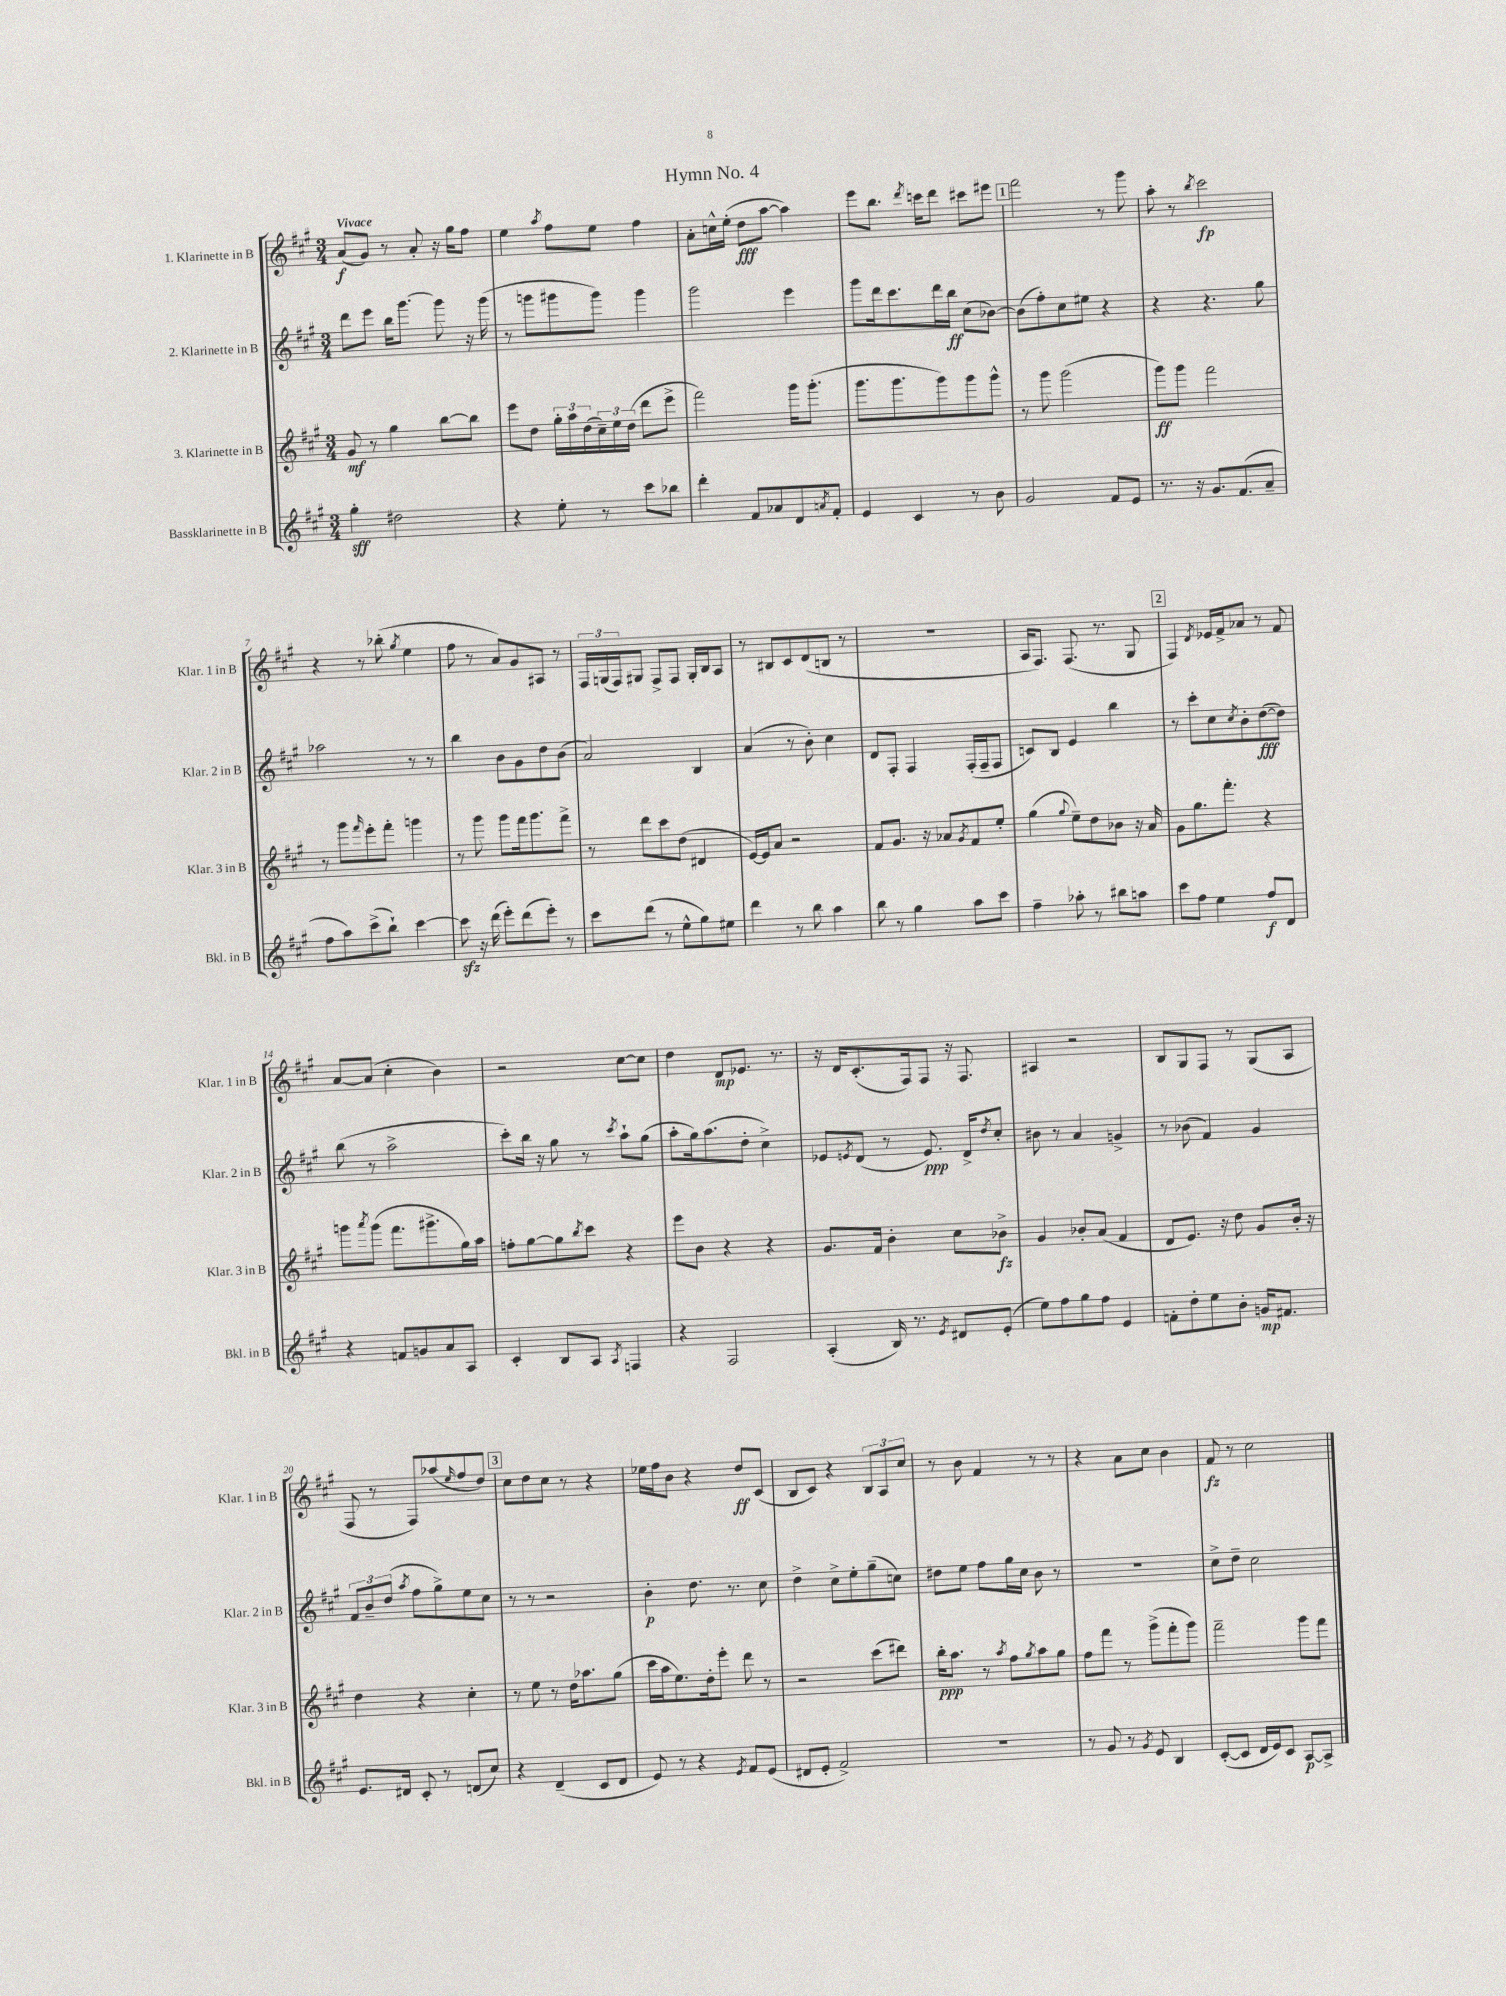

**kern	**dynam	**kern	**dynam	**kern	**dynam	**kern	**dynam
*part4	*part4	*part3	*part3	*part2	*part2	*part1	*part1
*staff4	*staff4	*staff3	*staff3	*staff2	*staff2	*staff1	*staff1
*I"Bassklarinette in B	*	*I"3. Klarinette in B	*	*I"2. Klarinette in B	*	*I"1. Klarinette in B	*
*I'Bkl. in B	*	*I'Klar. 3 in B	*	*I'Klar. 2 in B	*	*I'Klar. 1 in B	*
*clefG2	*	*clefG2	*	*clefG2	*	*clefG2	*
*k[f#c#g#]	*	*k[f#c#g#]	*	*k[f#c#g#]	*	*k[f#c#g#]	*
*M3/4	*	*M3/4	*	*M3/4	*	*M3/4	*
=1	=1	=1	=1	=1	=1	=1	=1
!	!	!	!	!	!	!LO:TX:a:B:t=Vivace	!
4gg#'\	sff	8g#/	mf	8ddd\L	.	(8a/L	f
.	.	8r	.	8eee\J	.	8g#/J)	.
2dd#X\	.	4gg#\	.	16bb\KL	.	8r	.
.	.	.	.	[8.ggg#\J	.	.	.
.	.	.	.	.	.	8a'/	.
.	.	[8bb\L	.	8ggg#\]	.	16r	.
.	.	.	.	.	.	16gg#\KL	.
.	.	8bb\J]	.	16r	.	8ff#\J	.
.	.	.	.	(16ggg#\	.	.	.
=2	=2	=2	=2	=2	=2	=2	=2
4r	.	8eee\L	.	8r	.	4ee\	.
.	.	8dd\J	.	8gggn\L	.	.	.
.	.	.	.	.	.	8qaa/	.
8ee'\	.	24gg#'\LL	.	8ggg#X\	.	8ff#\L	.
.	.	24aa\	.	.	.	.	.
.	.	(24dd\	.	.	.	.	.
8r	.	24cc#~\)	.	8ggg#\J)	.	8ee\J	.
.	.	24ee\	.	.	.	.	.
.	.	(24dd\JJ	.	.	.	.	.
8ccc#\L	.	8ddd\L	.	4ggg#\	.	4ff#\	.
8bb-X\J	.	8eee^\J	.	.	.	.	.
=3	=3	=3	=3	=3	=3	=3	=3
4ddd'\	.	2fff#\)	.	2ggg#\	.	8a'\L	.
.	.	.	.	.	.	16ccn^^\L	.
.	.	.	.	.	.	(16ee'\JJ	.
8f#/L	.	.	.	.	.	8dd\L	fff
8a-X/	.	.	.	.	.	[8aa\J	.
8d/	.	16ggg#\KL	.	4eee\	.	4aa\])	.
.	.	(8.ggg#'\J	.	.	.	.	.
8qan/	.	.	.	.	.	.	.
8f#'/J	.	.	.	.	.	.	.
=4	=4	=4	=4	=4	=4	=4	=4
4e/	.	8.ggg#\L	.	8ggg#\L	.	8eee\L	.
.	.	.	.	16ddd\k	.	8.bb\J	.
.	.	8.ggg#\	.	8.ccc#\	.	.	.
4c#/	.	.	.	.	.	.	.
.	.	.	.	.	.	8qddd/	.
.	.	.	.	.	.	16cccn\KL	.
.	.	8ggg#\)	.	16ddd\L	.	8ddd\J	.
.	.	.	.	16bb\JJ	ff	.	.
8r	.	8ggg#\	.	(8cc#\L	.	8ccc#X\L	.
8b\	.	8ggg#^^\J	.	[8b-X\J)	.	8eee#X\J	.
!!LO:REH:place=s1:t=1
=5	=5	=5	=5	=5	=5	=5	=5
2g#/	.	8r	.	(8b-\L]	.	2fff#\	.
.	.	8ggg#\	.	8ff#'\)	.	.	.
.	.	(2ggg#\	.	8cc#\	.	.	.
.	.	.	.	8ee#X\J	.	.	.
8f#/L	.	.	.	4r	.	8r	.
8e/J	.	.	.	.	.	8ggg#\	.
=6	=6	=6	=6	=6	=6	=6	=6
8.r	.	8ggg#\L)	ff	4r	.	8aa'\	.
.	.	8ggg#\J	.	.	.	8r	.
16r	.	.	.	.	.	.	.
.	.	.	.	.	.	8qbb/	.
8.g#/L	.	2fff#\	.	4.r	.	2ccc#\	fp
(8.f#/	.	.	.	.	.	.	.
8a~/J	.	.	.	8gg#\	.	.	.
!!LO:LB:g=z
=7	=7	=7	=7	=7	=7	=7	=7
8ff#\L	.	8r	.	2aa-X\	.	4r	.
8aa\)	.	8ggg#\L	.	.	.	.	.
.	.	16qqfff#/	.	.	.	.	.
(8ccc#^\	.	8eee'\	.	.	.	8r	.
8bb`\J)	.	8fff#'\J	.	.	.	(8bb-X'\	.
.	.	.	.	.	.	8qgg#/	.
[4ccc#\	.	4gggn\	.	8r	.	4ee\	.
.	.	.	.	8r	.	.	.
=8	=8	=8	=8	=8	=8	=8	=8
8ccc#zz\]	.	8r	.	4bb\	.	8ff#\	.
16r	.	8ggg#\	.	.	.	8r	.
(16ddd\	.	.	.	.	.	.	.
8eee'\L)	.	8ggg#\L	.	8b\L	.	8a/L)	.
(8ddd\	.	16fff#\k	.	8g#\	.	8g#/	.
.	.	8.ggg#\	.	.	.	.	.
8eee'\J)	.	.	.	8dd\	.	8A#X/J	.
8r	.	8fff#^\J	.	(8b\J	.	8r	.
=9	=9	=9	=9	=9	=9	=9	=9
8ccc#\L	.	8r	.	2a/)	.	24F#/LL	.
.	.	.	.	.	.	(24Gn/	.
.	.	.	.	.	.	24F#/J)	.
(8ddd\J	.	8ddd\L	.	.	.	8G#X/J	.
8r	.	8ccc#\	.	.	.	8F#^/L	.
8ee^^\L	.	(8dd\J	.	.	.	8F#/J	.
8gg#\)	.	4d#X/	.	4B/	.	16G#'/LL	.
.	.	.	.	.	.	16B/J	.
8ee#X\J	.	.	.	.	.	8A/J	.
=10	=10	=10	=10	=10	=10	=10	=10
4ddd\	.	[16e/LL)	.	(4a/	.	8r	.
.	.	16e/J]	.	.	.	.	.
.	.	8a/J	.	.	.	8B#X/L	.
8r	.	2r	.	8r	.	8c#/	.
8bb\	.	.	.	8b'\)	.	(8d/	.
4aa\	.	.	.	4cc#\	.	8Bn/J	.
.	.	.	.	.	.	8r	.
=11	=11	=11	=11	=11	=11	=11	=11
8bb\	.	8f#/L	.	8d/L	.	2.r	.
8r	.	8.g#/J	.	8F#'/J	.	.	.
4gg#\	.	.	.	4F#/	.	.	.
.	.	16r	.	.	.	.	.
.	.	8a-X/L	.	.	.	.	.
.	.	8qg#/	.	.	.	.	.
8aa\L	.	8f#/	.	(16F#'/LL	.	.	.
.	.	.	.	16F#~/J	.	.	.
8ccc#\J	.	8ee'/J	.	8F#/J	.	.	.
=12	=12	=12	=12	=12	=12	=12	=12
4ff#~\	.	(4gg#\	.	8cn/L)	.	16A/KL	.
.	.	.	.	.	.	8.F#/J)	.
.	.	.	.	8B/J	.	.	.
.	.	8qqgg#/	.	.	.	.	.
8aa-X'\	.	8ee~\L)	.	4e/	.	(8.F#/	.
8r	.	8dd\	.	.	.	.	.
.	.	.	.	.	.	8.r	.
8bb#X\L	.	8b-X\J	.	4bb\	.	.	.
8aan\J	.	16r	.	.	.	8G#/	.
.	.	16a/	.	.	.	.	.
!!LO:REH:place=s1:t=2
=13	=13	=13	=13	=13	=13	=13	=13
8ccc#\L	.	8g#\L	.	8r	.	4F#/)	.
8ff#\J	.	8.gg#\	.	8ccc#'\L	.	.	.
.	.	.	.	.	.	8qd/	.
4ee\	.	.	.	8cc#\	.	16e-X/LL	.
.	.	8.fff#'\J	.	.	.	16f#^/J	.
.	.	.	.	8qcc#/	.	.	.
.	.	.	.	8b'\	.	8a-X/J	.
8ff#/L	f	4r	.	([8dd\	fff	8r	.
8d/J	.	.	.	8dd\J])	.	8f#/	.
!!LO:LB:g=z
=14	=14	=14	=14	=14	=14	=14	=14
4r	.	8gggn\L	.	(8bb\	.	[8a/L	.
.	.	8qaaa/	.	.	.	.	.
.	.	(8ggg\J	.	8r	.	(8a/J]	.
8fn/L	.	8.fff#\L	.	2aa^\	.	4cc#'\	.
8gn/	.	.	.	.	.	.	.
.	.	8.ggg#X^\	.	.	.	.	.
8a/	.	.	.	.	.	4b\)	.
8A/J	.	16gg#\L)	.	.	.	.	.
.	.	16aa\JJ	.	.	.	.	.
=15	=15	=15	=15	=15	=15	=15	=15
4c#'/	.	8ffn'\L	.	8ccc#'\L)	.	2r	.
.	.	[8gg#\	.	16bb\Jk	.	.	.
.	.	.	.	16r	.	.	.
8B/L	.	8gg#\]	.	8gg#\	.	.	.
.	.	8qbb/	.	.	.	.	.
8A/J	.	8ccc#\J	.	8r	.	.	.
8qA/	.	.	.	8qccc#/	.	.	.
4Fn/	.	4r	.	8aa`\L	.	[8cc#\L	.
.	.	.	.	(8gg#\J	.	8cc#\J]	.
=16	=16	=16	=16	=16	=16	=16	=16
4r	.	8eee\L	.	8aa'\L	.	4dd\	.
.	.	8b\J	.	16gg#\k)	.	.	.
.	.	.	.	(8.aa\	.	.	.
2F#/	.	4r	.	.	.	8d/L	mp
.	.	.	.	8dd'\J	.	8.e-X/J	.
.	.	4r	.	4cc#^\)	.	.	.
.	.	.	.	.	.	8.r	.
=17	=17	=17	=17	=17	=17	=17	=17
(4A'/	.	8.g#/L	.	8e-X/L	.	16r	.
.	.	.	.	.	.	16d/KL	.
.	.	.	.	8qen/	.	.	.
.	.	.	.	(8d/J	.	(8.c#'/	.
.	.	16f#/Jk	.	.	.	.	.
16B/)	.	4b'\	.	8r	.	.	.
8.r	.	.	.	.	.	16F#/k)	.
.	.	.	.	8.e/)	ppp	8F#/J	.
8qe/	.	.	.	.	.	.	.
8d#X/L	.	8cc#\L	.	.	.	16r	.
.	.	.	.	16d^/KL	.	8.F#/	.
.	.	.	.	8qdd/	.	.	.
(8e'/J	.	8b-X^\J	fz	8cc#'/J	.	.	.
=18	=18	=18	=18	=18	=18	=18	=18
8ee\L)	.	4g#/	.	8b#X\	.	4A#X/	.
8ff#\	.	.	.	8r	.	.	.
8gg#\	.	8b-X'/L	.	4a/	.	2r	.
8ff#\J	.	(8a/J	.	.	.	.	.
4e/	.	4f#/	.	4gn^/	.	.	.
=19	=19	=19	=19	=19	=19	=19	=19
8fn'\L	.	8d/L	.	8r	.	8B/L	.
8dd'\	.	8.e/J)	.	(8b-X\	.	8G#/	.
8ee\	.	.	.	4f#/)	.	8F#/J	.
.	.	16r	.	.	.	.	.
8b'\J	.	8dd\	.	.	.	8r	.
16gn/KL	mp	8g#/L	.	4g#/	.	(8G#/L	.
8.f#X/J	.	.	.	.	.	.	.
.	.	16b'/Jk	.	.	.	8A/J	.
.	.	16r	.	.	.	.	.
!!LO:LB:g=z
=20	=20	=20	=20	=20	=20	=20	=20
8.e/L	.	4dd\	.	12f#/L	.	8F#/	.
.	.	.	.	12b~/	.	.	.
.	.	.	.	.	.	8r	.
.	.	.	.	(12dd/J	.	.	.
16d#X/Jk	.	.	.	.	.	.	.
.	.	.	.	8qaa/	.	.	.
8c#'/	.	4r	.	8ff#\L	.	8F#/L)	.
8r	.	.	.	8gg#^\)	.	(8aa-X/	.
.	.	.	.	.	.	16qqee/	.
(8dn/L	.	4cc#'\	.	8ee\	.	8ff#/	.
8cc#/J)	.	.	.	8cc#\J	.	8dd/J)	.
!!LO:REH:place=s1:t=3
=21	=21	=21	=21	=21	=21	=21	=21
4r	.	8r	.	8r	.	8cc#\L	.
.	.	8ee\	.	8r	.	8dd\	.
(4d~/	.	8r	.	2r	.	8cc#\J	.
.	.	16dd\KL	.	.	.	8r	.
.	.	8.aa-X\	.	.	.	.	.
8c#/L	.	.	.	.	.	4r	.
8d/J	.	(8gg#\J	.	.	.	.	.
=22	=22	=22	=22	=22	=22	=22	=22
8e/)	.	16ccc#\LL	.	4b'\	p	16ee-X\LL	.
.	.	16aa\J	.	.	.	16ff#\J	.
8r	.	8.ee\)	.	.	.	8b\J	.
4r	.	.	.	8.dd\	.	4r	.
.	.	16dd'\k	.	.	.	.	.
.	.	8eee'\J	.	.	.	.	.
.	.	.	.	8.r	.	.	.
8qe/	.	.	.	.	.	.	.
8f#/L	.	8ddd\	.	.	.	8dd/L	ff
(8e/J	.	8r	.	8cc#\	.	(8c#/J	.
=23	=23	=23	=23	=23	=23	=23	=23
8d#X/L	.	2r	.	4dd^\	.	8B/L	.
8e'/J	.	.	.	.	.	8c#/J)	.
2f#^/)	.	.	.	8cc#^\L	.	4r	.
.	.	.	.	8ee'\	.	.	.
.	.	(8ccc#\L	.	(8gg#~\	.	12B/L	.
.	.	.	.	.	.	12A/	.
.	.	8ddd#X\J)	.	8ccn\J)	.	.	.
.	.	.	.	.	.	12cc#/J	.
=24	=24	=24	=24	=24	=24	=24	=24
2.r	.	16bb'\KL	ppp	8dd#X\L	.	8r	.
.	.	8.aa\J	.	.	.	.	.
.	.	.	.	8ee\J	.	8b\	.
.	.	8r	.	8ff#\L	.	4f#/	.
.	.	8qaa/	.	.	.	.	.
.	.	8ff#\L	.	16gg#\L	.	.	.
.	.	.	.	16cc#\JJ	.	.	.
.	.	8qgg#/	.	.	.	.	.
.	.	8aa\	.	8b\	.	8r	.
.	.	8gg#\J	.	8r	.	8r	.
=25	=25	=25	=25	=25	=25	=25	=25
8r	.	8ff#\L	.	2.r	.	4r	.
8g#/	.	8fff#\J	.	.	.	.	.
8r	.	8r	.	.	.	8a\L	.
8qg#/	.	.	.	.	.	.	.
8e/	.	(8ggg#^\L	.	.	.	8cc#\J	.
4B/	.	8fff#'\	.	.	.	4b\	.
.	.	8ggg#\J)	.	.	.	.	.
=26	=26	=26	=26	=26	=26	=26	=26
([8c#'/L	.	2fff#~\	.	8cc#^\L	.	8f#/	fz
8c#/J]	.	.	.	8dd~\J	.	8r	.
16d/LL	.	.	.	2cc#\	.	2cc#\	.
16e/J)	.	.	.	.	.	.	.
8c#/J	.	.	.	.	.	.	.
[8A/L	p	8ggg#\L	.	.	.	.	.
8A^/J]	.	8fff#\J	.	.	.	.	.
==	==	==	==	==	==	==	==
*-	*-	*-	*-	*-	*-	*-	*-
